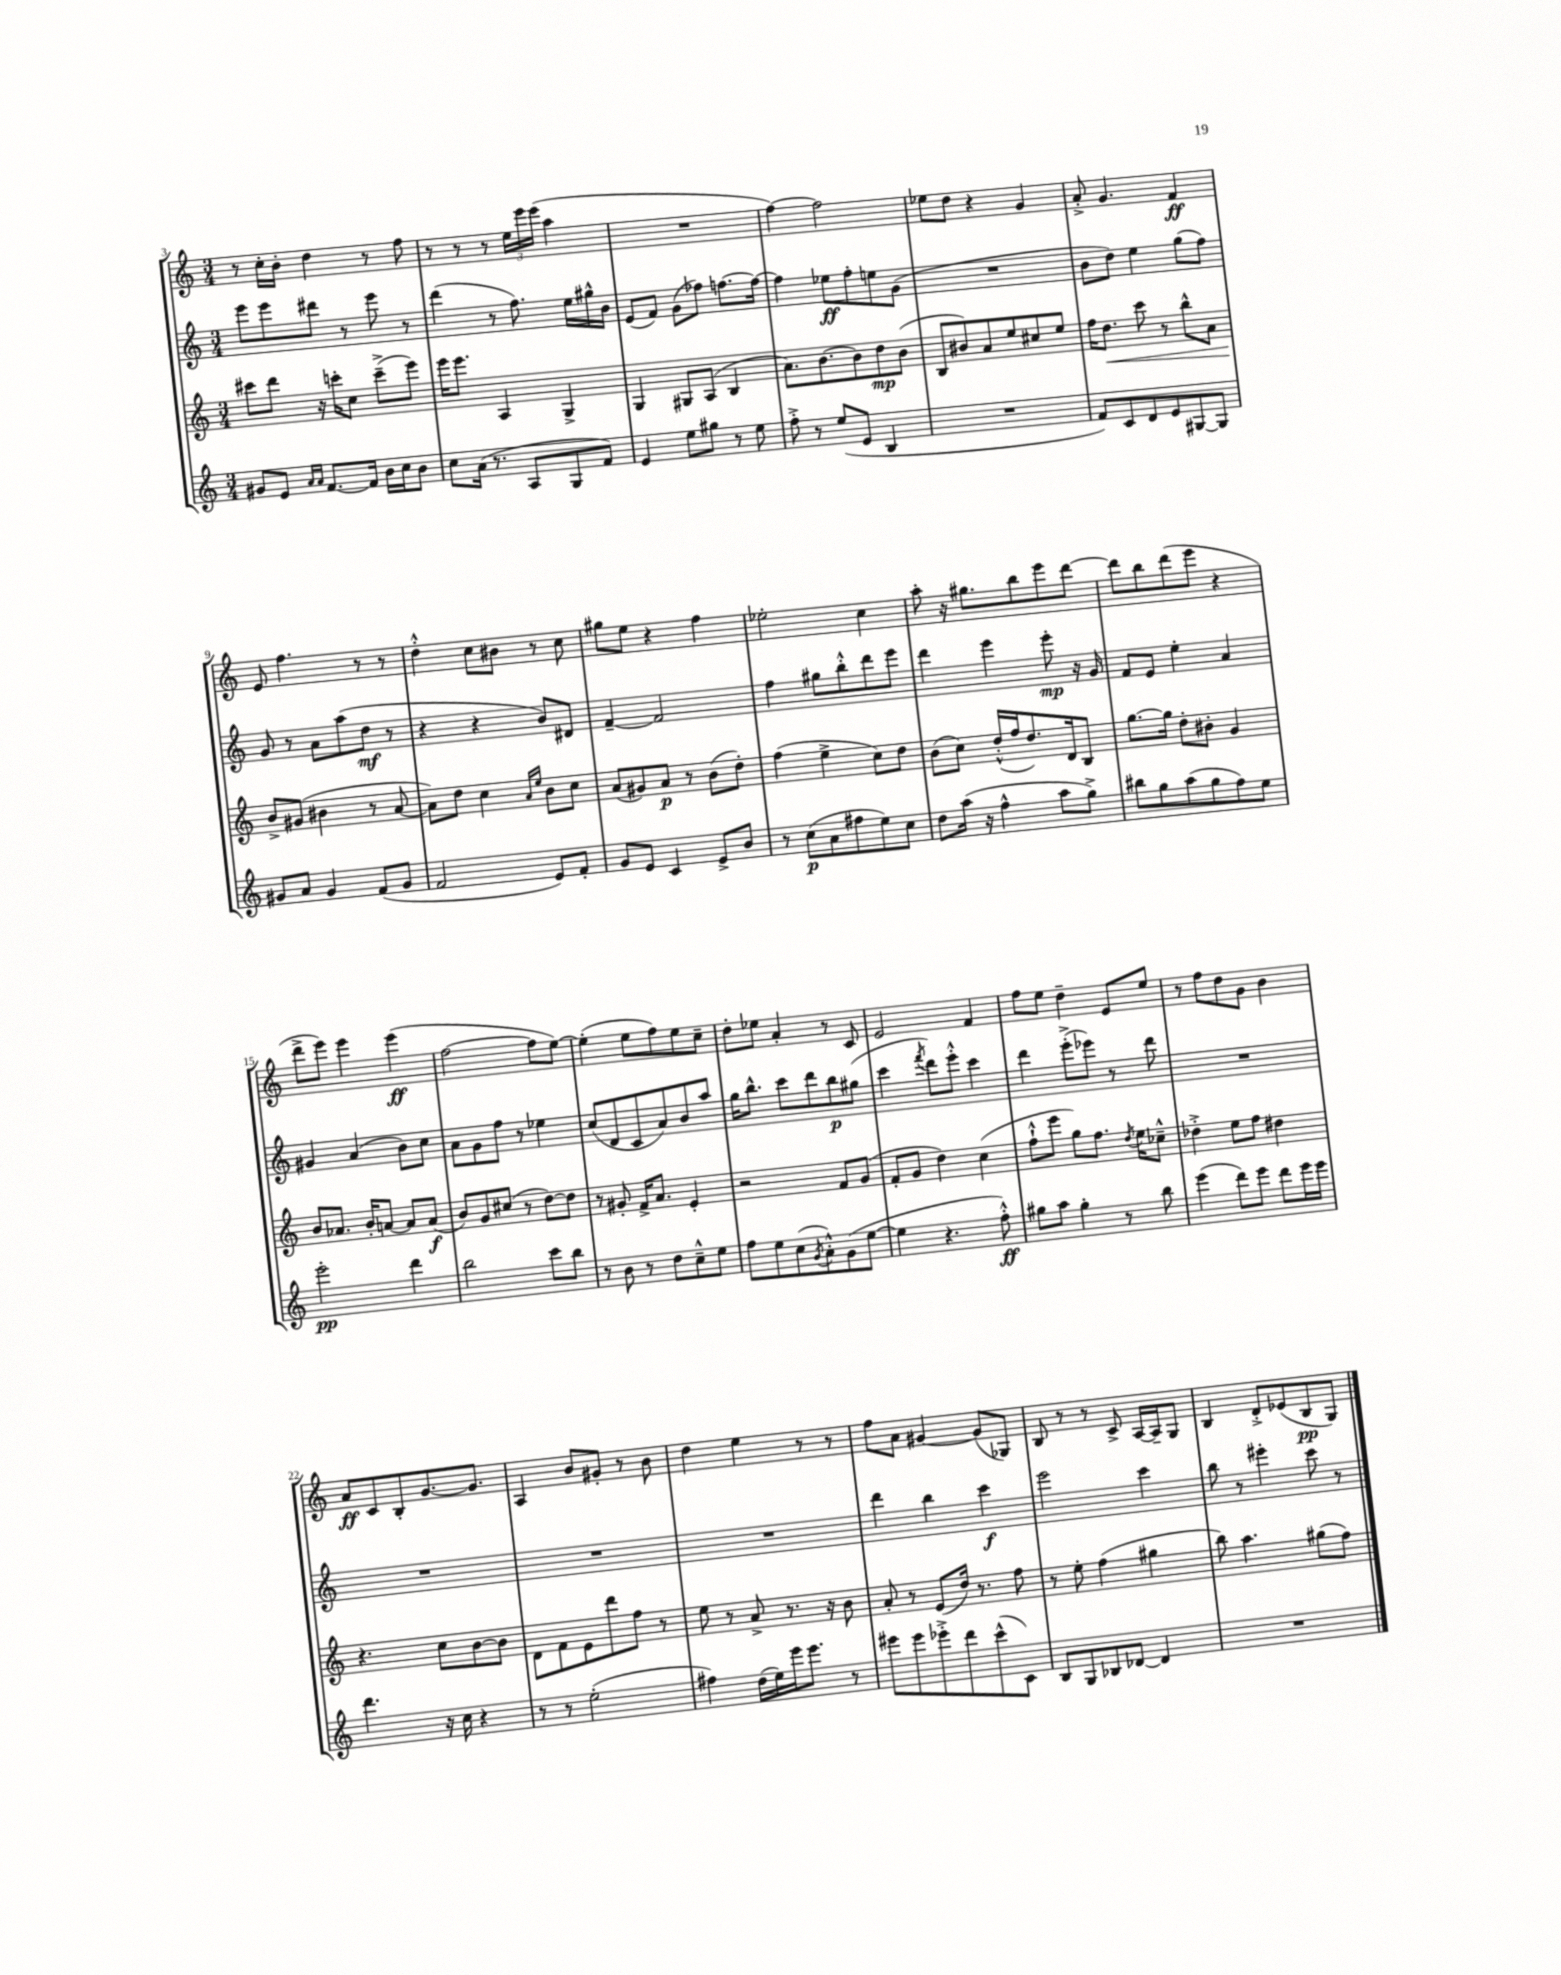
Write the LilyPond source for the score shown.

<<
\new StaffGroup <<
\new Staff = "s0" {
    \clef treble \key c \major \numericTimeSignature \time 3/4
    r8 c''16-. b'16-. d''4 r8 f''8 |
    r8 r8 r8 \tuplet 3/2 { e''16 e'''16 e'''16( } a''4 |
    R2. |
    f''4~) f''2 |
    ees''8 d''8 r4 g'4 |
    a'8-.-> g'4. f'4\ff |
    e'8 f''4. r8 r8 |
    d''4-.-^ c''8 bis'8 r8 c''8 |
    gis''8 e''8 r4 f''4 |
    ees''2-. c''4 |
    a''8-. r16 gis''8. b''8 e'''8 d'''8~ |
    d'''8 b''8 d'''8( e'''8 r4 |
    d'''8-> e'''8) e'''4 e'''4\ff( |
    f''2~ f''8 e''8~) |
    e''4-.( e''8 f''8) e''8 c''8-- |
    d''8-. ees''8 a'4-. r8 c'8 |
    e'2 f'4 |
    f''8 e''8 d''4-- e'8 e''8 |
    r8 f''8 d''8 g'8 b'4 |
    a'8\ff c'8 b8-. g'8.~ g'8. |
    a4 b'8 gis'8-. r8 b'8 |
    d''4 e''4 r8 r8 |
    f''8 a'8 gis'4~ gis'8( ges8) |
    b8 r8 r8 c'8-> a16~ a16-- g8 |
    b4 d'8-.-> ees'8( b8\pp g8) \bar "|." |
}
\new Staff = "s1" {
    \clef treble \key c \major \numericTimeSignature \time 3/4
    e'''8 e'''8 dis'''8 r8 e'''8 r8 |
    d'''4( r8 f''8.) e''16 gis''16-^ b'16 |
    e'8( f'8) g'8( fes''8) f''8.~ f''16~ |
    f''4 ees''8\ff f''8-. e''8 g'8( |
    R2. |
    b'8 d''8) e''4 g''8( f''8) |
    g'8 r8 a'8 a''8( d''8\mf r8 |
    r4 r4 b'8) dis'8 |
    f'4~-- f'2 |
    f''4 gis''8 b''8-.-^ d'''8 e'''8 |
    d'''4 e'''4 e'''8-.\mp r16 g'16 |
    f'8 e'8 e''4-. a'4 |
    gis'4 a'4( b'8) c''8 |
    a'8 g'8 f''8 r8 ees''4 |
    c''8( d'8 c'8 a'8) b'8 a''8 |
    g''16 b''8.-^ c'''8 d'''8 b''8\p gis''8( |
    c'''4 \acciaccatura { f'''8 } d'''8) e'''8-.-^ c'''4 |
    d'''4 e'''8-.->( ees'''8) r8 d'''8 |
    R2. |
    R2. |
    R2. |
    R2. |
    d'''4 b''4 c'''4\f |
    e'''2 c'''4 |
    b''8 r8 eis'''4-. c'''8 r8 \bar "|." |
}
\new Staff = "s2" {
    \clef treble \key c \major \numericTimeSignature \time 3/4
    cis'''8 d'''8 r16 c'''16-. c''8 c'''8--->( e'''8) |
    e'''16 e'''8. a4 g4-> |
    g4 gis8 a8( b4 |
    a'8.) b'8.~ b'8 d''8\mp b'8( |
    b8 bis'8) a'8 e''8 cis''8 e''8 |
    f''16 d''8.\< c'''8 r8 b''8-^ a'8 |
    b'8->\! gis'8( bis'4 r8 a'8~ |
    a'8) d''8 c''4 \grace { a'16 e''16 } b'8 c''8 |
    a'8( gis'8) a'8\p r8 b'8( d''8-.) |
    f''4( e''4-> c''8) d''8 |
    b'8( c''8) d''16-.-^( f''16 d''8.) d'16 b8 |
    g''8.~ g''16 d''8-. bis'8-. g'4 |
    b'8 aes'8. b'16-. a'8~ a'8 a'8\f( |
    b'8) g'8 cis''8( r8 d''8~) d''8 |
    r8 gis'8-. f'16-> a'8. e'4-. |
    r2 f'8 g'8( |
    f'8-. g'8 d''4) c''4( |
    f''8-!-^ e'''8 g''8) f''8. \acciaccatura { d''8 } e''16 ces''8---^ |
    des''4-.-> e''8 f''8 dis''4 |
    r4. c''8 b'8~ b'8 |
    d'8 f'8 e'8 d'''8 f''8 r8 |
    e''8 r8 a'8-> r8. r16 b'8 |
    a'8-. r8 e'8( d''16) r8. f''8 |
    r8 e''8-. f''4( gis''4 |
    b''8) a''4. gis''8( f''8) \bar "|." |
}
\new Staff = "s3" {
    \clef treble \key c \major \numericTimeSignature \time 3/4
    gis'8 e'8 \grace { a'16 a'16 } f'8.~ f'16 b'16 c''16 b'8 |
    c''8 a'16( r8. a8 g8 f'8) |
    e'4 e''8 gis''8 r8 e''8 |
    f''8-.-> r8 e''8( e'8 b4 |
    R2. |
    f'8) c'8 d'8 e'8 gis8~ gis8 |
    gis'8 a'8 gis'4 f'8( gis'8 |
    f'2 e'8) f'8-. |
    g'8 e'8 c'4 e'8-> b'8 |
    r8 c''8\p( a'8 fis''8 e''8) c''8 |
    d''8 a''16( r16 f''4-^ a''8 g''8->) |
    bis''8 g''8 a''8( g''8 f''8) e''8 |
    e'''2-.\pp d'''4 |
    b''2 c'''8 b''8 |
    r8 b'8 r8 d''8 c''8---^ e''8 |
    f''8 e''8 c''8( \acciaccatura { g'8 } a'8-.-^) g'8( e''8~ |
    e''4 r4. f''8-.-^\ff) |
    gis''8 a''8 gis''4-. r8 b''8 |
    e'''4( d'''8) e'''8 d'''8 e'''16 e'''16 |
    d'''4. r16 c''16 r4 |
    r8 r8 e''2-.( |
    fis''4) d''16( e''16) e'''16 e'''8. r8 |
    eis'''8 eis'''8 ees'''8-.-> d'''8 c'''8-^( c'8) |
    b8 g8 bes8 des'8~ des'4 |
    R2. \bar "|." |
}
>>
>>
\layout { \context { \Score currentBarNumber = #3 } }
